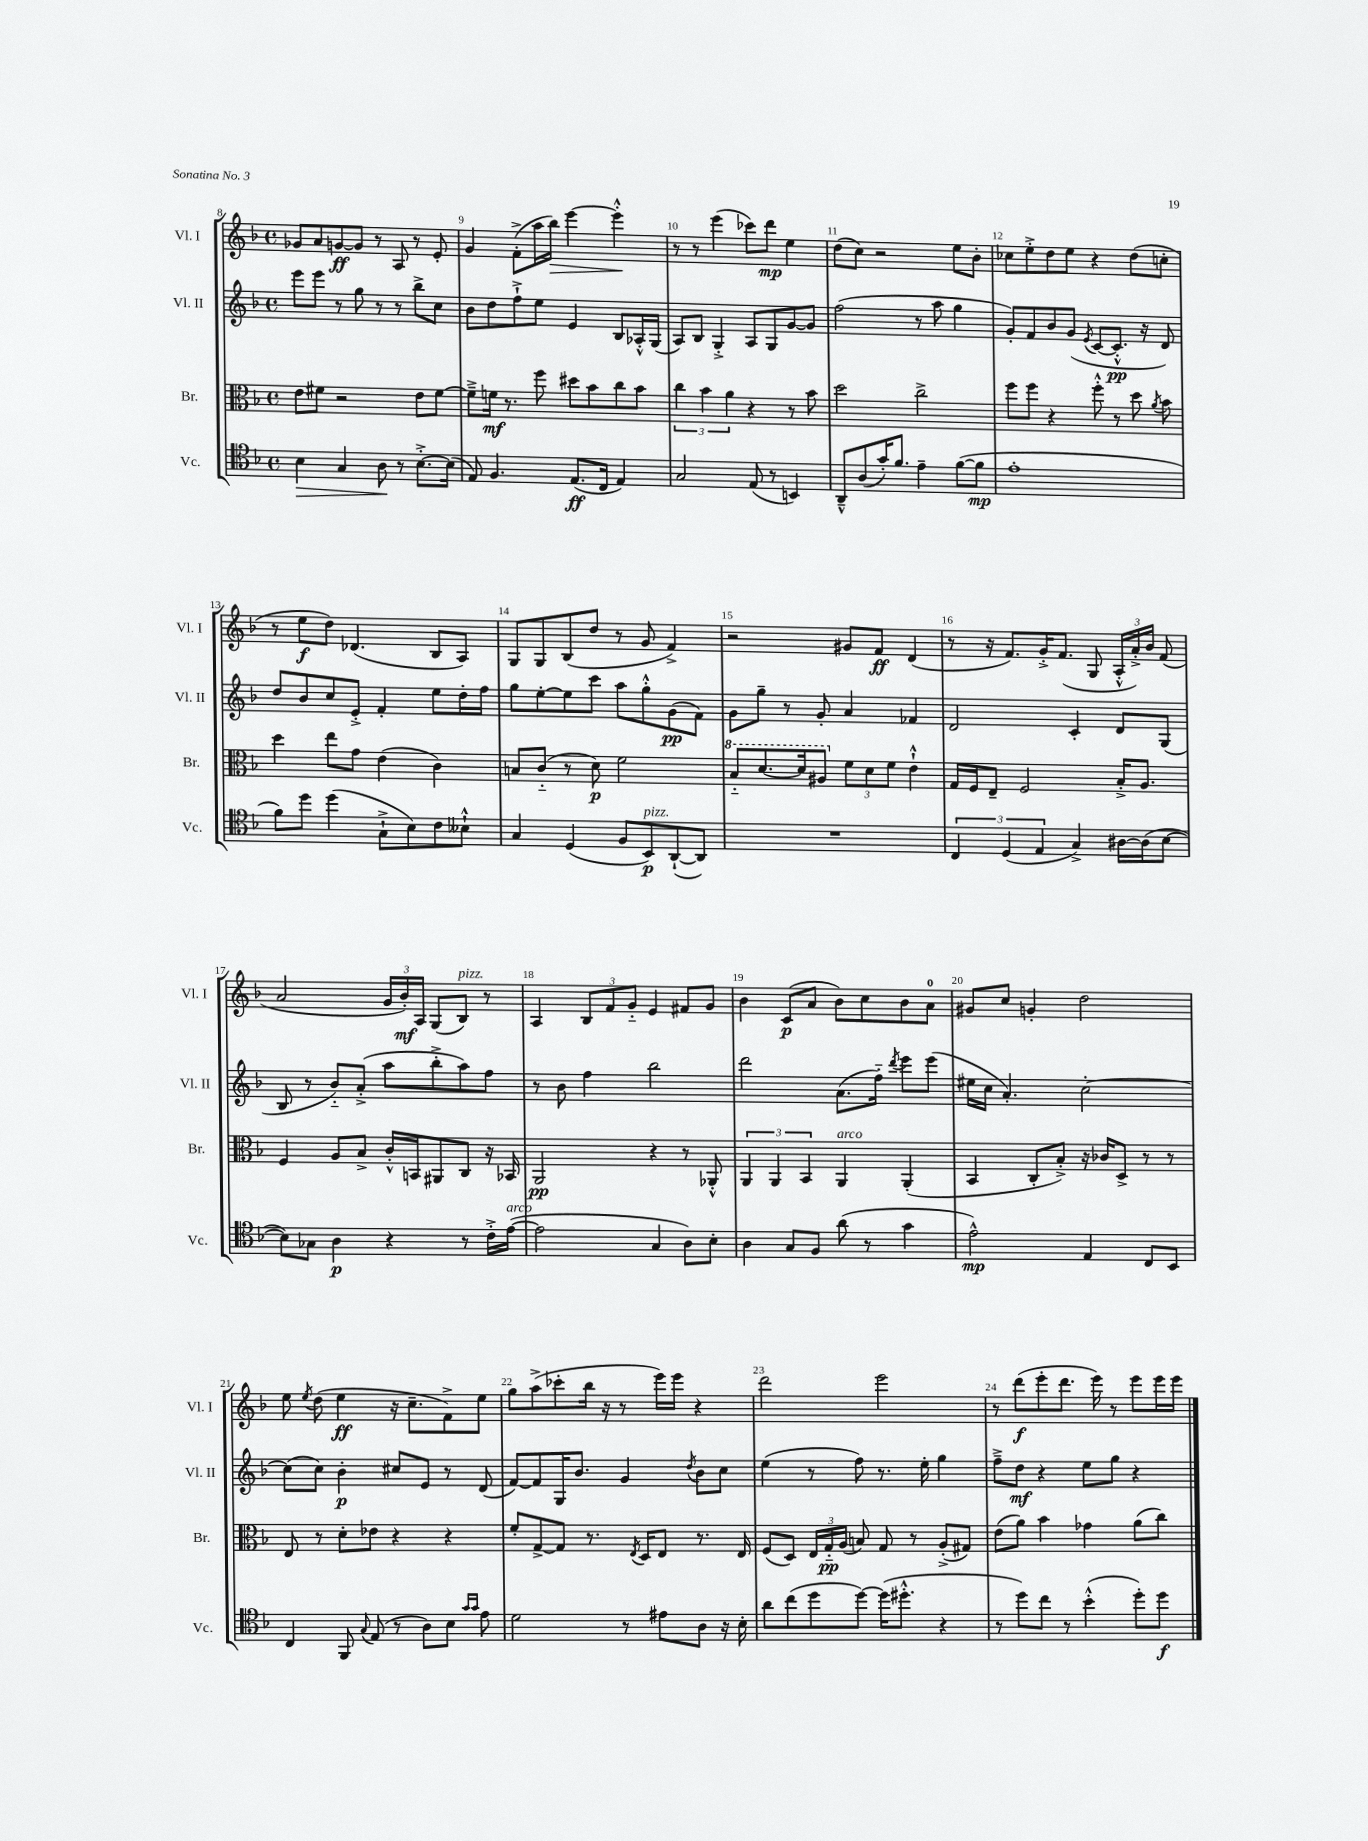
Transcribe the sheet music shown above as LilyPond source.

<<
\new StaffGroup <<
\new Staff = "s0" \with { instrumentName = "Vl. I" shortInstrumentName = "Vl. I" } {
    \clef treble \key f \major \defaultTimeSignature \time 4/4
    \autoBeamOff ges'8[ a'8 g'8~\ff g'8] r8 a8 r8 e'8-. |
    g'4 f'8[-.->( a''16 bes''16]\>) e'''4~ e'''4-.-^\! |
    r8 r8 e'''4( ces'''8[) d'''8]\mp e''4 |
    d''8[( c''8]) r2 e''8[ bes'8]-. |
    ces''8[ e''8-.-> d''8 e''8] r4 d''8[( c''8]-. |
    r8 e''8[\f d''8]) des'4.( bes8[ a8]) |
    g8[ g8 bes8( d''8] r8 g'8 f'4->) |
    r2 gis'8[ f'8]\ff d'4( |
    r8 r16 f'8.[) g'16-.-> f'8.]( g8 \tuplet 3/2 { a16[-.-^ a'16-.->) bes'16] } f'8( |
    a'2 \tuplet 3/2 { g'16[ bes'16-.\mf) a16] } g8[( bes8]^\markup { \italic "pizz." }) r8 |
    a4 \tuplet 3/2 { bes8[ f'8 g'8]-_ } e'4 fis'8[ g'8] |
    bes'4 c'8[\p( a'8] bes'8[) c''8 bes'8 a'8]-0 |
    gis'8[ c''8] g'4-. d''2 |
    e''8 \acciaccatura { e''8 } d''8( e''4\ff r16 c''8.[-- f'8->) e''8] |
    g''8[ a''8->( ces'''8-. bes''16] r16 r8 e'''16[) e'''16] r4 |
    d'''2 e'''2 |
    r8 d'''8[\f( e'''8-. d'''8.] e'''16) r8 e'''8[ e'''16 e'''16] \bar "|." |
}
\new Staff = "s1" \with { instrumentName = "Vl. II" shortInstrumentName = "Vl. II" } {
    \clef treble \key f \major \defaultTimeSignature \time 4/4
    \autoBeamOff e'''8[ e'''8] r8 g''8 r8 r8 bes''8[-> c''8] |
    bes'8[ d''8 f''8-!-> e''8] e'4 bes8[ aes16-.-^ g16]( |
    a8[) bes8] g4-.-> a8[ g8 g'8~ g'8] |
    f''2( r8 a''8 g''4 |
    g'8[-.) f'8 bes'8 g'8]( \acciaccatura { e'8 } c'8[~ c'8.]-.-^\pp r16 d'8) |
    d''8[ bes'8 c''8 e'8]-.-> f'4-. e''8[ d''16-. f''16] |
    g''8[ e''8~-. e''8 c'''8] a''8[ g''8-.-^ g'8\pp( f'8]) |
    g'8[ g''8]-- r8 g'8-. a'4 fes'4 |
    d'2 c'4-. d'8[ g8]( |
    bes8 r8 bes'8[-_) a'8]-.->( a''8[ bes''8-.-> a''8) f''8] |
    r8 bes'8 f''4 bes''2 |
    d'''2 a'8.[( f''16]-_) \acciaccatura { d'''8 } e'''8[ e'''8]( |
    eis''16[ c''16] a'4.-.) c''2~-. |
    c''8[( c''8]) bes'4-.\p cis''8[ e'8] r8 d'8( |
    f'8[~) f'8 g16 bes'8.] g'4 \acciaccatura { d''8 } bes'8[ c''8] |
    e''4( r8 f''8) r8. e''16-. g''4 |
    f''8[---> d''8]\mf r4 e''8[ g''8] r4 \bar "|." |
}
\new Staff = "s2" \with { instrumentName = "Br." shortInstrumentName = "Br." } {
    \clef alto \key f \major \defaultTimeSignature \time 4/4
    \autoBeamOff e'8[ fis'8] r2 e'8[ fis'8]~ |
    fis'8[---> f'16]\mf r8. f''8 dis''8[ bes'8 c''8 bes'8] |
    \tuplet 3/2 { c''4 bes'4 a'4 } r4 r8 bes'8 |
    d''2 c''2-> |
    f''8[ f''8] r4 f''8-.-^ r8 d''8 \acciaccatura { a'8 } bes'8 |
    d''4 e''8[ g'8] e'4( c'4) |
    b8[ c'8]-_( r8 d'8\p) f'2 |
    \ottava #1 bes'8[-_ d''8.~ d''16 ais'8] \ottava #0 \tuplet 3/2 { f'8[ d'8 f'8] } e'4-!-^ |
    g16[ f16 e8]-- f2 bes16[-.-> a8.] |
    f4 a8[ bes8]-> c'16[-.-^ b,16 ais,8 c8] r16 bes,16 |
    a,2\pp r4 r8 aes,8-.-^ |
    \tuplet 3/2 { a,4 a,4 bes,4 } a,4^\markup { \italic "arco" } a,4-.( |
    bes,4 c8[-. bes8]-.->) r16 ces'16[ d8]-> r8 r8 |
    e8 r8 d'8[-. ees'8] r4 r4 |
    f'8[-. g8~-> g8] r8. \acciaccatura { e8 } d16[ e8] r8. e16 |
    f8[( d8]) \tuplet 3/2 { e16[ g16-_\pp a16]( } b8) g8 r8 a8[-.->( gis8]) |
    e'8[( a'8]) bes'4 ges'4 a'8[( c''8]) \bar "|." |
}
\new Staff = "s3" \with { instrumentName = "Vc." shortInstrumentName = "Vc." } {
    \clef tenor \key f \major \defaultTimeSignature \time 4/4
    \autoBeamOff bes4\> g4 a8\! r8 bes8.[~-.-> bes16]( |
    e8) f4. e8.[\ff( c16] e4) |
    g2 e8( r8 b,4) |
    a,8[---^ a8( g'16-.) f'8.] e'4-- f'8[~( f'8]\mp |
    e'1-. |
    f'8[) d''8] d''4( g8[-!-> bes8) c'8 beses8]-!-^ |
    g4 d4( f8[ bes,8\p^\markup { \italic "pizz." }) a,8~-!( a,8]) |
    R1 |
    \tuplet 3/2 { c4 d4( e4 } g4->) ais16[~ ais16( bes8]~ |
    bes8[) ges8] a4\p r4 r8 c'16[-.-> e'16]~^\markup { \italic "arco" }( |
    e'2 g4 a8[) bes8]-. |
    a4 g8[ f8] a'8( r8 g'4 |
    e'2-^\mp) e4 c8[ bes,8] |
    c4 f,8 \appoggiatura { g8 } e8( r8 a8[) bes8] \grace { g'16[ g'16] } e'8 |
    d'2 r8 eis'8[ a8] r16 bes16-. |
    a'8[ c''8( d''8 d''8]~) d''16[( dis''8.]-.-^ r4 |
    r8 d''8[) c''8] r8 bes'4-.-^( d''8[-.) d''8]\f \bar "|." |
}
>>
>>
\layout { \context { \Score currentBarNumber = #8 \override BarNumber.break-visibility = ##(#f #t #t) barNumberVisibility = #all-bar-numbers-visible } }
